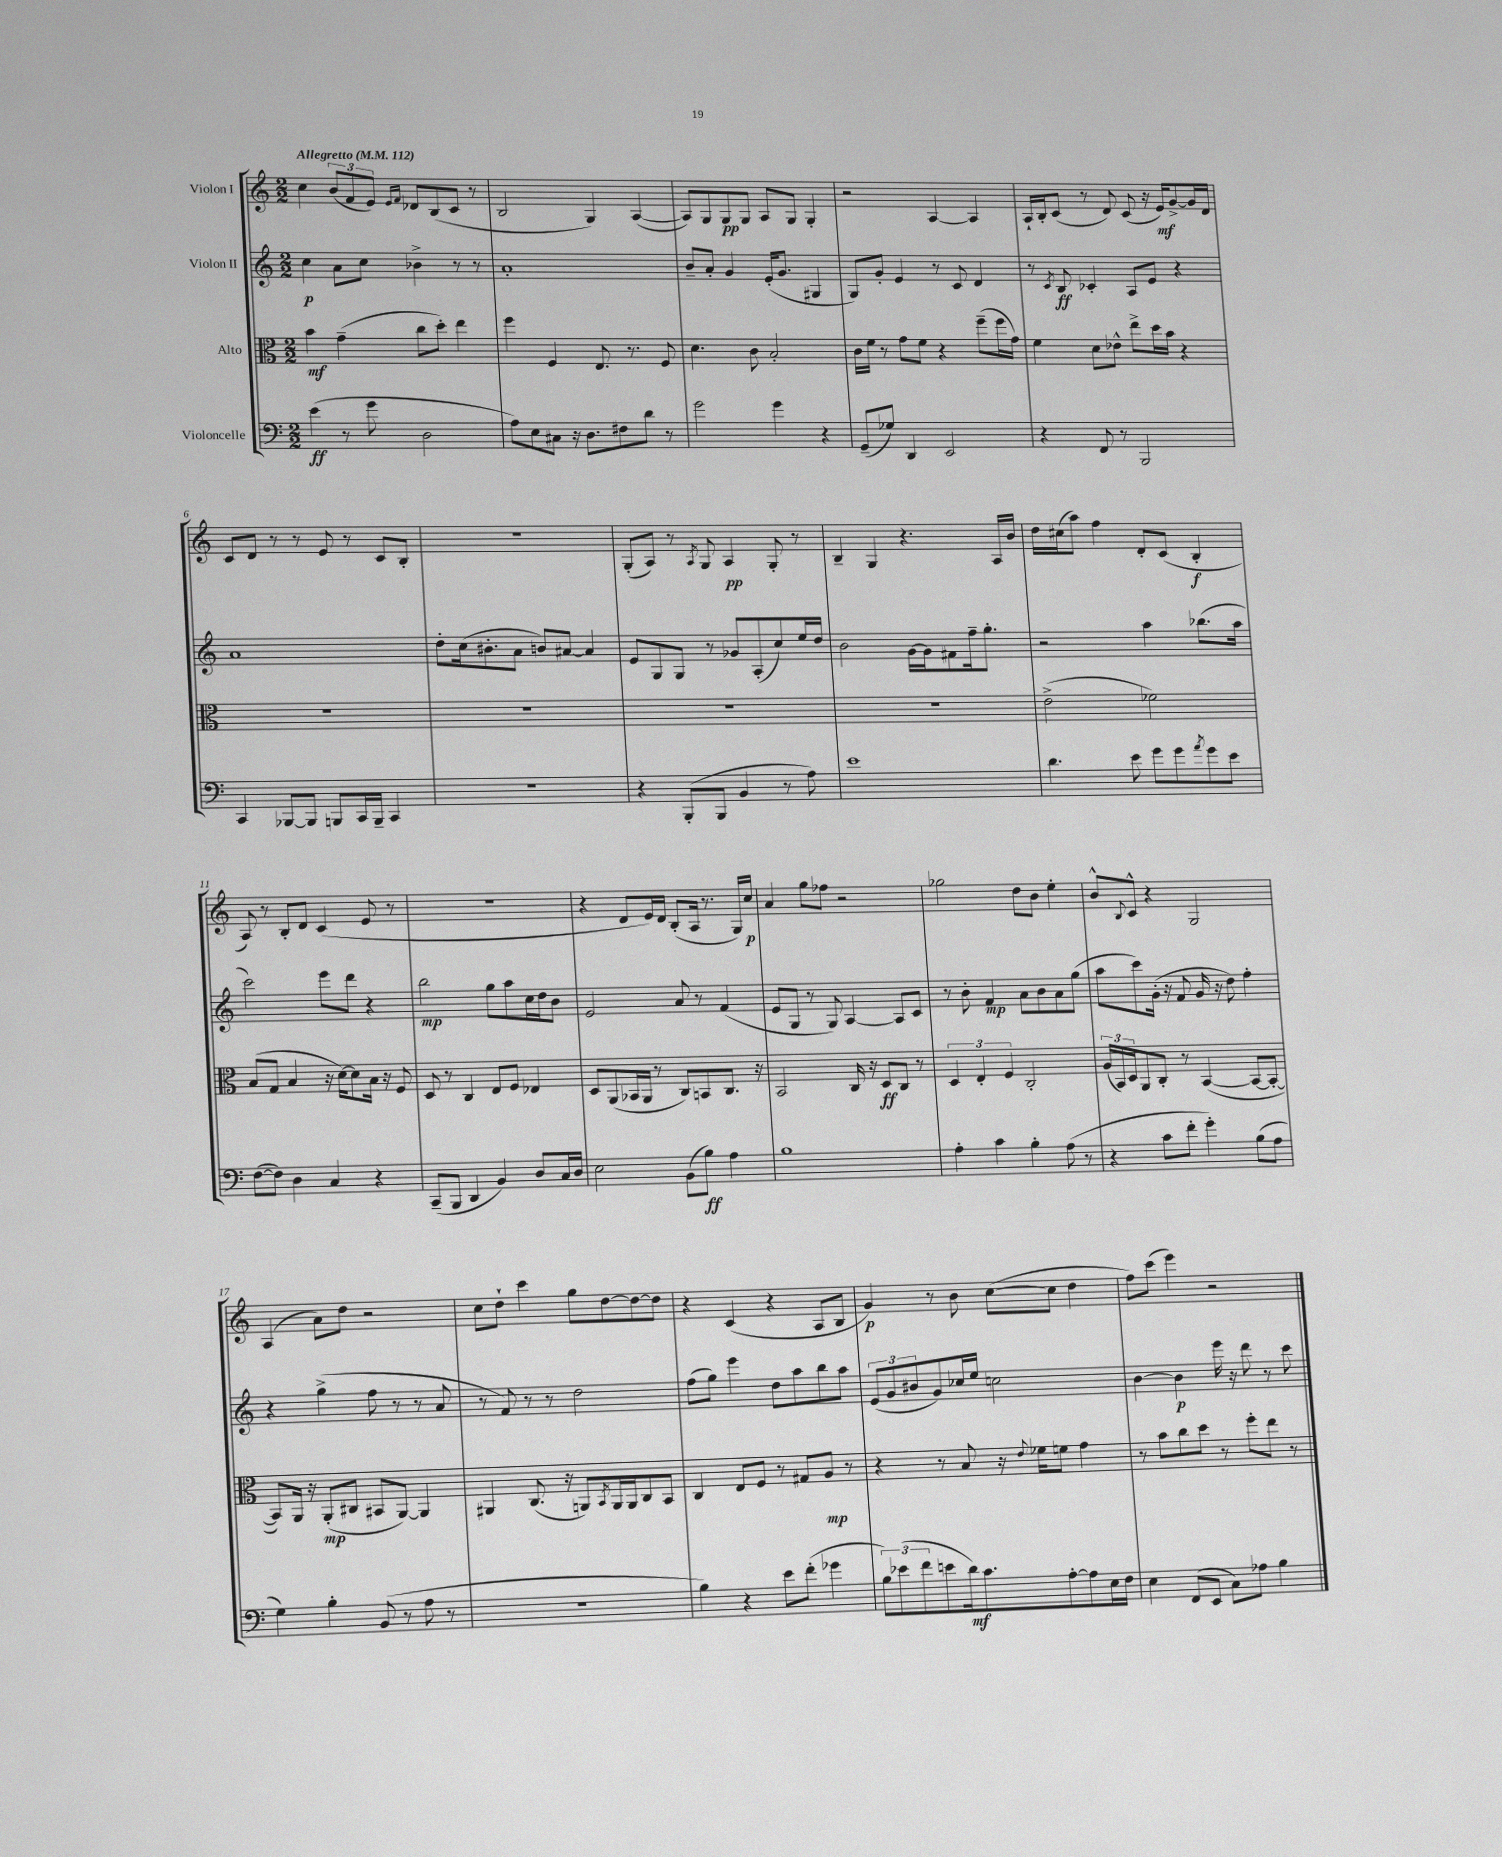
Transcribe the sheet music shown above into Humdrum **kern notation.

**kern	**dynam	**kern	**dynam	**kern	**dynam	**kern	**dynam
*part4	*part4	*part3	*part3	*part2	*part2	*part1	*part1
*staff4	*staff4	*staff3	*staff3	*staff2	*staff2	*staff1	*staff1
*I"Violoncelle	*	*I"Alto	*	*I"Violon II	*	*I"Violon I	*
*clefF4	*	*clefC3	*	*clefG2	*	*clefG2	*
*k[]	*	*k[]	*	*k[]	*	*k[]	*
*M2/2	*	*M2/2	*	*M2/2	*	*M2/2	*
*MM112	*	*MM112	*	*MM112	*	*MM112	*
=1	=1	=1	=1	=1	=1	=1	=1
!	!	!	!	!	!	!LO:TX:a:B:t=Allegretto	!
(4e\	ff	4b\	mf	4cc\	p	4cc\	.
8r	.	(4g~\	.	8a\L	.	(12b/L	.
.	.	.	.	.	.	12f/	.
8g\	.	.	.	8cc\J	.	.	.
.	.	.	.	.	.	12e/J)	.
.	.	.	.	.	.	16qqe/LL	.
.	.	.	.	.	.	16qqf/JJ	.
2D\	.	8cc\L	.	4b-X^\	.	8d-X/L	.
.	.	8dd'\J)	.	.	.	(8B/	.
.	.	4ee\	.	8r	.	8c/J	.
.	.	.	.	8r	.	8r	.
=2	=2	=2	=2	=2	=2	=2	=2
8A\L)	.	4ff\	.	1a'	.	2B/	.
8E\	.	.	.	.	.	.	.
8C#X\J	.	4F/	.	.	.	.	.
16r	.	.	.	.	.	.	.
8.D\L	.	.	.	.	.	.	.
.	.	8.E/	.	.	.	4G/)	.
8F#X\	.	.	.	.	.	.	.
.	.	8.r	.	.	.	.	.
8d\J	.	.	.	.	.	([4A/	.
8r	.	8F/	.	.	.	.	.
=3	=3	=3	=3	=3	=3	=3	=3
2g\	.	4.d\	.	8b~/L	.	8A/L])	.
.	.	.	.	8a'/J	.	8G/	.
.	.	.	.	4g/	.	8G/	pp
.	.	8c\	.	.	.	8G/J	.
4g\	.	2B'/	.	(16e'/KL	.	8A/L	.
.	.	.	.	8.g/J	.	.	.
.	.	.	.	.	.	8G/J	.
4r	.	.	.	4G#X/	.	4G'/	.
=4	=4	=4	=4	=4	=4	=4	=4
(8GG~/L	.	16c\LL	.	8G/L)	.	2r	.
.	.	16f\JJ	.	.	.	.	.
8G-X/J)	.	8r	.	8g'/J	.	.	.
4DD/	.	8g\L	.	4e/	.	.	.
.	.	8f\J	.	.	.	.	.
2EE/	.	4r	.	8r	.	[4A/	.
.	.	.	.	8c/	.	.	.
.	.	(8ff~\L	.	4d/	.	4A/]	.
.	.	16ff\L	.	.	.	.	.
.	.	16g\JJ)	.	.	.	.	.
=5	=5	=5	=5	=5	=5	=5	=5
4r	.	4f\	.	8r	.	16A`/LL	.
.	.	.	.	.	.	16B'/J	.
.	.	.	.	8qc/	.	.	.
.	.	.	.	8B/	ff	(8c/J	.
8FF/	.	8d\L	.	4c-X'/	.	8r	.
8r	.	8e-X^^\J	.	.	.	8d/)	.
2BBB/	.	8ee^\L	.	8A/L	.	(8c/	.
.	.	16dd\L	.	8e/J	.	16r	.
.	.	16b\JJ	.	.	.	16e/KL)	mf
.	.	4r	.	4r	.	[8g^/	.
.	.	.	.	.	.	16g/L]	.
.	.	.	.	.	.	16d/JJ	.
!!LO:LB:g=z
=6	=6	=6	=6	=6	=6	=6	=6
4CC/	.	1r	.	1a	.	8c/L	.
.	.	.	.	.	.	8d/J	.
[8BBB-X/L	.	.	.	.	.	8r	.
8BBB-/J]	.	.	.	.	.	8r	.
8BBBn/L	.	.	.	.	.	8e/	.
16CC/L	.	.	.	.	.	8r	.
16BBB~/JJ	.	.	.	.	.	.	.
4CC/	.	.	.	.	.	8c/L	.
.	.	.	.	.	.	8B'/J	.
=7	=7	=7	=7	=7	=7	=7	=7
1r	.	1r	.	8dd'\L	.	1r	.
.	.	.	.	(16cc\k	.	.	.
.	.	.	.	8.b#X'\	.	.	.
.	.	.	.	8a\J	.	.	.
.	.	.	.	8bn/L)	.	.	.
.	.	.	.	[8a#X/J	.	.	.
.	.	.	.	4a#/]	.	.	.
=8	=8	=8	=8	=8	=8	=8	=8
4r	.	1r	.	8e/L	.	(8G'/L	.
.	.	.	.	8G/	.	8A/J)	.
(8BBB'/L	.	.	.	8G/J	.	8r	.
.	.	.	.	.	.	8qA/	.
8BBB/J	.	.	.	8r	.	8G/	.
4BB/	.	.	.	8g-X/L	.	4A/	pp
.	.	.	.	(8A'/	.	.	.
8r	.	.	.	8cc/)	.	8G'/	.
8A\)	.	.	.	16ee/L	.	8r	.
.	.	.	.	16dd/JJ	.	.	.
=9	=9	=9	=9	=9	=9	=9	=9
1e	.	1r	.	2b\	.	4B~/	.
.	.	.	.	.	.	4G/	.
.	.	.	.	[16g\LL	.	4.r	.
.	.	.	.	16g\J]	.	.	.
.	.	.	.	8f#X\	.	.	.
.	.	.	.	16ff~\k	.	.	.
.	.	.	.	8.gg'\J	.	.	.
.	.	.	.	.	.	16A/LL	.
.	.	.	.	.	.	16b/JJ	.
=10	=10	=10	=10	=10	=10	=10	=10
4.d\	.	(2e^\	.	2r	.	16dd\LL	.
.	.	.	.	.	.	(16cc#X\J	.
.	.	.	.	.	.	8aa\J)	.
.	.	.	.	.	.	4ff\	.
8e\	.	.	.	.	.	.	.
8g\L	.	2f-X\)	.	4aa\	.	8d'/L	.
8g\	.	.	.	.	.	(8c/J	.
8qa/	.	.	.	.	.	.	.
8g\	.	.	.	(8.bb-X\L	.	4B'/	f
8e\J	.	.	.	.	.	.	.
.	.	.	.	16aa\Jk	.	.	.
!!LO:LB:g=z
=11	=11	=11	=11	=11	=11	=11	=11
([8F\L	.	(8B/L	.	2ccc\)	.	8A/)	.
8F\J])	.	8G/J	.	.	.	8r	.
4D\	.	4B/	.	.	.	8B'/L	.
.	.	.	.	.	.	8d/J	.
4C/	.	16r	.	8eee\L	.	(4c/	.
.	.	[16d\KL)	.	.	.	.	.
.	.	8d\]	.	8ddd\J	.	.	.
4r	.	16B\Jk	.	4r	.	8e/	.
.	.	16r	.	.	.	.	.
.	.	8F/	.	.	.	8r	.
=12	=12	=12	=12	=12	=12	=12	=12
(8CC~/L	.	8D/	.	2bb\	mp	1r	.
8BBB/J	.	8r	.	.	.	.	.
4DD/	.	4C/	.	.	.	.	.
4BB/)	.	8E/L	.	8gg\L	.	.	.
.	.	8F/J	.	8aa\	.	.	.
8D/L	.	4E-X/	.	16cc\L	.	.	.
.	.	.	.	16dd\J	.	.	.
16C/L	.	.	.	8b\J	.	.	.
16D/JJ	.	.	.	.	.	.	.
=13	=13	=13	=13	=13	=13	=13	=13
2E\	.	8D/L	.	2e/	.	4r	.
.	.	(8AA/	.	.	.	.	.
.	.	16BB-X/L	.	.	.	8d/L	.
.	.	16AA/JJ	.	.	.	.	.
.	.	8r	.	.	.	16e/L)	.
.	.	.	.	.	.	16d/JJ	.
(8BB\L	.	8C/L)	.	8a/	.	(8B'/L	.
8B\J)	ff	8BBn/	.	8r	.	16A/Jk	.
.	.	.	.	.	.	8.r	.
4A\	.	8.C/J	.	(4f/	.	.	.
.	.	.	.	.	.	16G/LL)	.
.	.	16r	.	.	.	16cc/JJ	p
=14	=14	=14	=14	=14	=14	=14	=14
1B	.	2BB/	.	8e/L	.	4a/	.
.	.	.	.	8G/J	.	.	.
.	.	.	.	8r	.	8gg\L	.
.	.	.	.	8G/)	.	8ff-X\J	.
.	.	16C/	.	[4A/	.	2r	.
.	.	16r	.	.	.	.	.
.	.	8D/L	ff	.	.	.	.
.	.	8C/J	.	8A/L]	.	.	.
.	.	8r	.	8c/J	.	.	.
=15	=15	=15	=15	=15	=15	=15	=15
4A'\	.	6D/	.	8r	.	2gg-X\	.
.	.	.	.	8b'\	.	.	.
.	.	6E'/	.	.	.	.	.
4c\	.	.	.	4f/	mp	.	.
.	.	6F/	.	.	.	.	.
4B'\	.	2C'/	.	8a\L	.	8dd\L	.
.	.	.	.	8b\	.	8b\J	.
(8A\	.	.	.	8a\	.	4ee'\	.
8r	.	.	.	(8gg\J	.	.	.
=16	=16	=16	=16	=16	=16	=16	=16
4r	.	(24A/LL	.	8aa\L	.	8b^^/L	.
.	.	24BB/)	.	.	.	.	.
.	.	24D/J	.	.	.	.	.
.	.	.	.	.	.	8qqB/	.
.	.	8AA/	.	8ccc\)	.	8c^^/J	.
8c\L	.	8C'/J	.	(16g'\Jk	.	4r	.
.	.	.	.	16r	.	.	.
8f'\J	.	8r	.	8f/	.	.	.
4g'\)	.	([4BB/	.	16g/	.	2G/	.
.	.	.	.	16r	.	.	.
.	.	.	.	8dd\)	.	.	.
(8B\L	.	8BB/L_	.	4ff'\	.	.	.
8A\J	.	8BB'/J_	.	.	.	.	.
!!LO:LB:g=z
=17	=17	=17	=17	=17	=17	=17	=17
4G\)	.	8BB/L])	.	4r	.	(4A/	.
.	.	16AA/Jk	.	.	.	.	.
.	.	16r	.	.	.	.	.
4B'\	.	(8AA'/L	mp	(4gg^\	.	8a\L)	.
.	.	8C#X/J	.	.	.	8dd\J	.
(8BB/	.	8BB#X/L	.	8ff\	.	2r	.
8r	.	[8AA/J)	.	8r	.	.	.
8A\	.	4AA/]	.	8r	.	.	.
8r	.	.	.	8a/	.	.	.
=18	=18	=18	=18	=18	=18	=18	=18
1r	.	4AA#X/	.	8r	.	8cc\L	.
.	.	.	.	8f/)	.	8dd`\J	.
.	.	(8.C/	.	8r	.	4ccc\	.
.	.	.	.	8r	.	.	.
.	.	16r	.	.	.	.	.
.	.	8AAn/L)	.	2dd\	.	8gg\L	.
.	.	8qBB/	.	.	.	.	.
.	.	16AA/L	.	.	.	[8dd\	.
.	.	16AA/J	.	.	.	.	.
.	.	8C/	.	.	.	8dd\_	.
.	.	8BB/J	.	.	.	8dd\J]	.
=19	=19	=19	=19	=19	=19	=19	=19
4B\)	.	4C/	.	(8ff\L	.	4r	.
.	.	.	.	8gg\J)	.	.	.
4r	.	8E/L	.	4eee\	.	(4c/	.
.	.	8F/J	.	.	.	.	.
8e\L	.	8r	.	8dd\L	.	4r	.
(8f'\J	.	8G#X/L	.	8aa\	.	.	.
4g-X\	.	8A/J	mp	8bb\	.	8A/L	.
.	.	8r	.	8aa\J	.	8B/J	.
=20	=20	=20	=20	=20	=20	=20	=20
12B\L)	.	4r	.	(12e/L	.	4g/)	p
(12e-X\	.	.	.	12g/	.	.	.
12f\	.	.	.	12b#X/	.	.	.
8en\	.	8r	.	8g/)	.	8r	.
16d\k)	mf	8B/	.	16cc-X/L	.	8b\	.
8.c\	.	.	.	16ee/JJ	.	.	.
.	.	16r	.	2ccn\	.	([8cc\L	.
.	.	8qqe/	.	.	.	.	.
.	.	16f-X\KL	.	.	.	.	.
[8A'\	.	8fn\J	.	.	.	8cc\J]	.
8A\]	.	4g\	.	.	.	4dd\	.
16E\L	.	.	.	.	.	.	.
16F\JJ	.	.	.	.	.	.	.
=21	=21	=21	=21	=21	=21	=21	=21
4E\	.	8r	.	[4b\	.	8ff\L)	.
.	.	8b\L	.	.	.	(8ccc\J	.
(8FF/L	.	8cc\	.	4b\]	p	4eee\)	.
8EE/J	.	8dd\J	.	.	.	.	.
8C\L)	.	8r	.	16eee\	.	2r	.
.	.	.	.	16r	.	.	.
8A-X\J	.	8ff'\L	.	8ddd\	.	.	.
4B\	.	8ee\J	.	8r	.	.	.
.	.	8r	.	8ccc\	.	.	.
==	==	==	==	==	==	==	==
*-	*-	*-	*-	*-	*-	*-	*-
